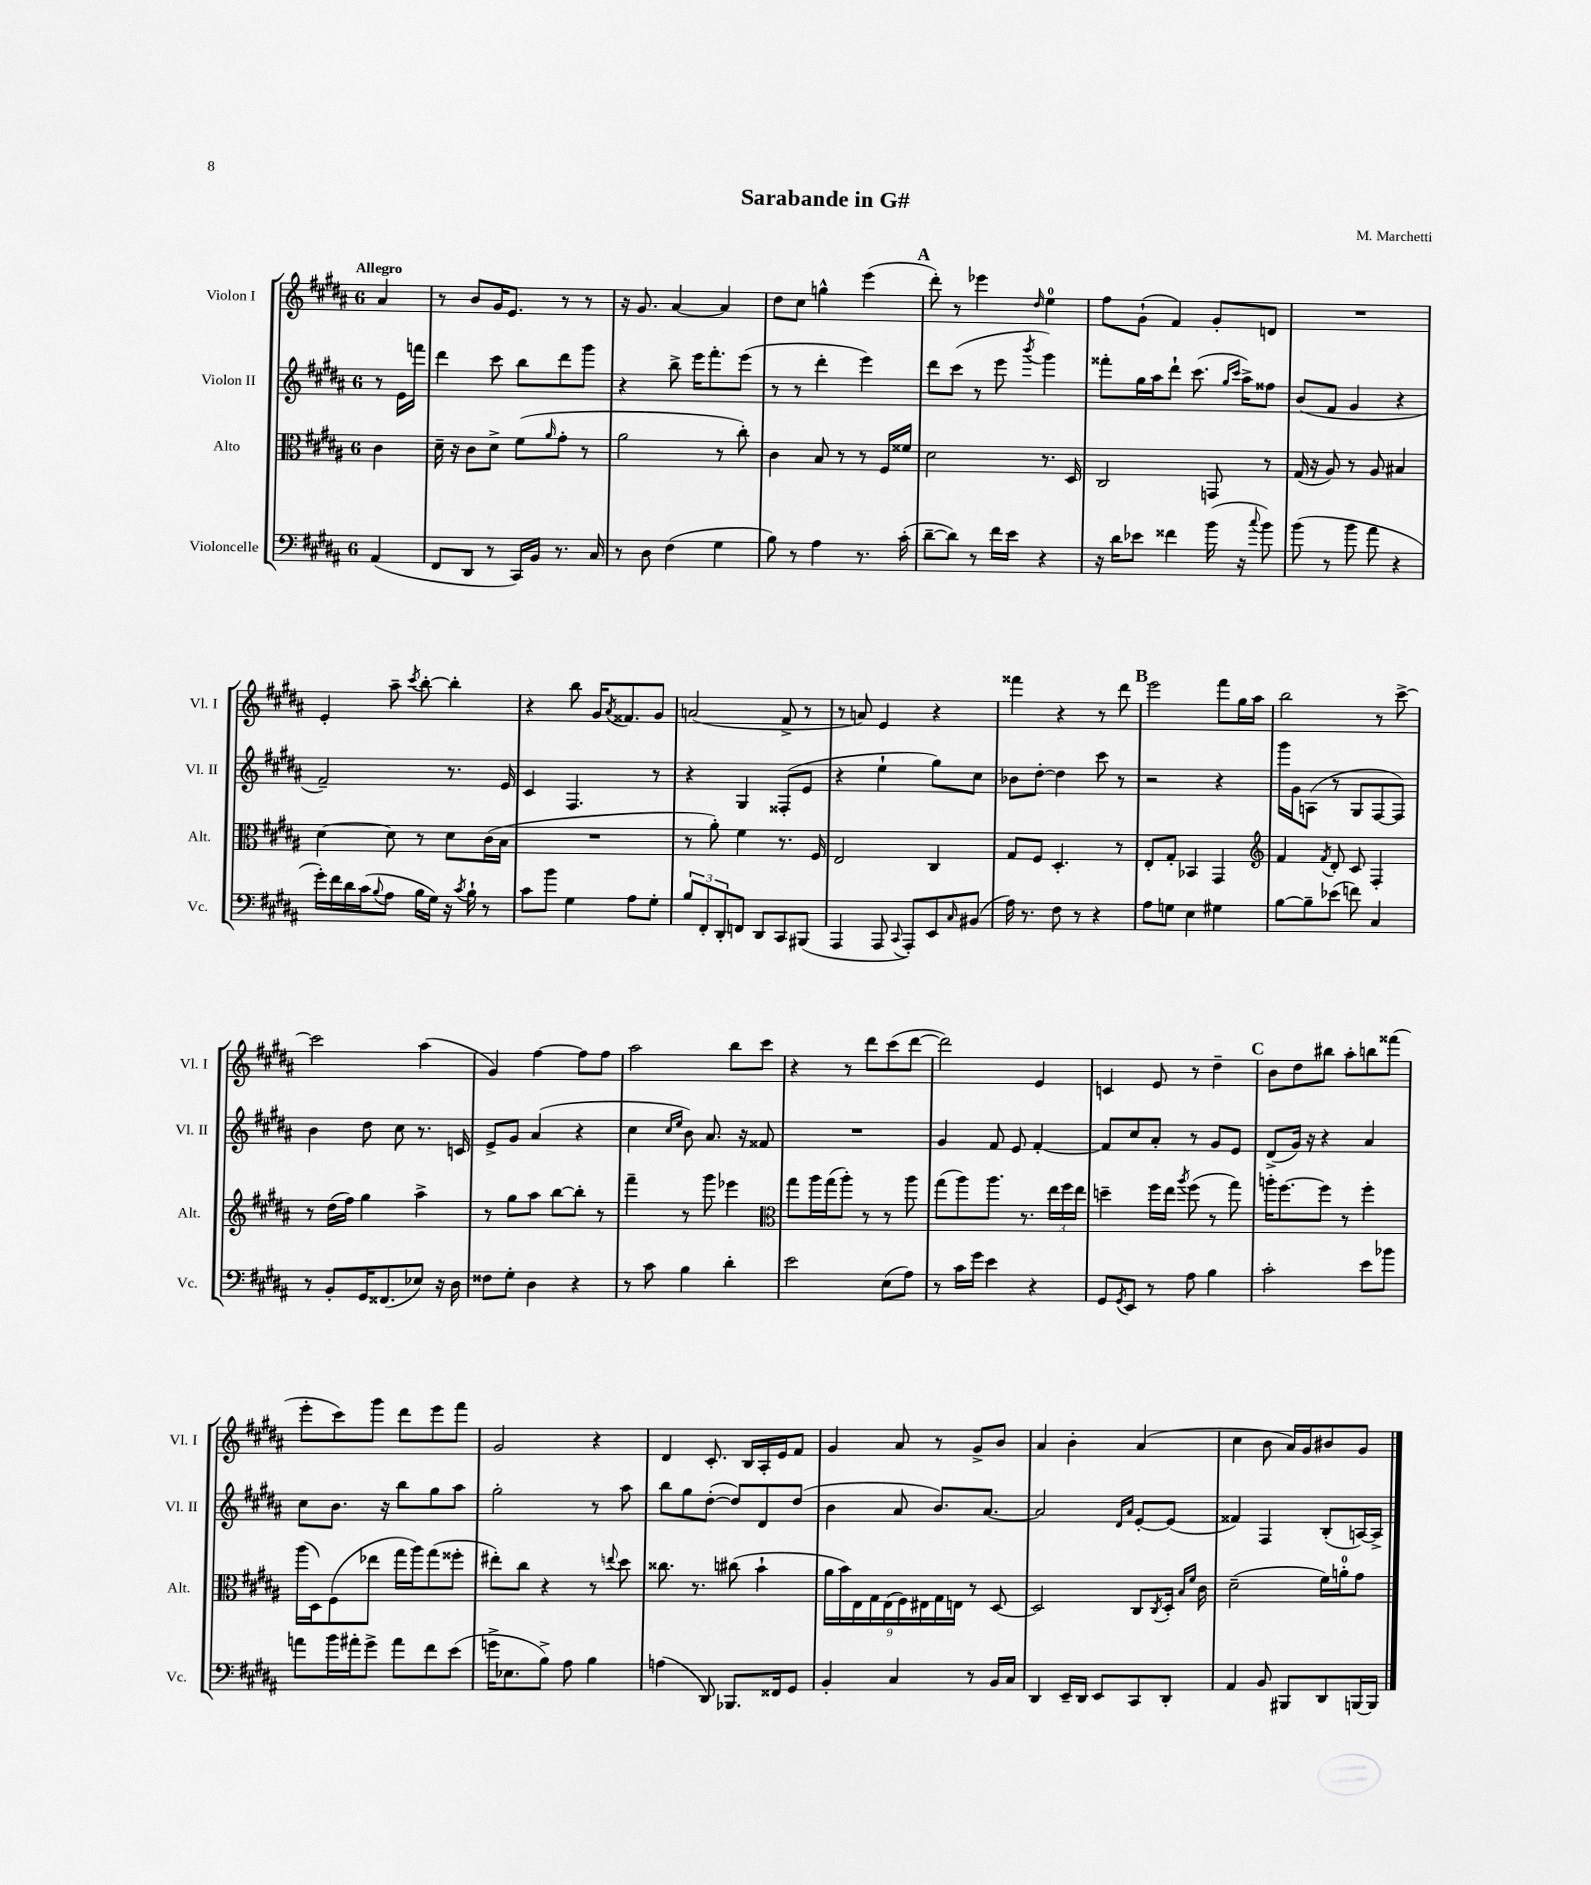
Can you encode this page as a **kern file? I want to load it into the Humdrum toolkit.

**kern	**kern	**kern	**kern
*staff4	*staff3	*staff2	*staff1
*clefF4	*clefC3	*clefG2	*clefG2
*k[f#c#g#d#a#]	*k[f#c#g#d#a#]	*k[f#c#g#d#a#]	*k[f#c#g#d#a#]
*M6/8	*M6/8	*M6/8	*M6/8
(4AA#/	4c#\	8r	4a#/
.	.	16e\LL	.
.	.	16fff\JJ	.
=	=	=	=
8FF#/L	16d#~\	4ddd#\	8r
.	16r	.	.
8DD#/J	8c#\L	.	8b/L
8r	8d#^\J	8ccc#\	16g#/K
.	.	.	8.e/J
16CC#/LL)	(8f#\L	8bb\L	.
16BB/JJ	.	.	.
.	16qqa#/	.	.
8.r	8g#'\J	8ddd#\	8r
.	8r	8ggg#\J	8r
16C#/	.	.	.
=	=	=	=
8r	2a#\	4r	16r
.	.	.	8.g#/
8D#\	.	.	.
(4F#\	.	8bb^\	[4a#/
.	.	16eee\LK	.
.	.	8.fff#'\	.
4G#\	8r	.	4a#/]
.	8cc#'\)	(8eee\J	.
=	=	=	=
8B\)	4c#\	8r	8dd#\L
8r	.	8r	8cc#\J
4A#\	8B/	4ddd#'\	4gg^^\
.	8r	.	.
8.r	8r	4eee\)	(4eee\
.	16F#/LL	.	.
(16c#'\	16f##/JJ	.	.
=	=	=	=
[8d#~\L	2d#\	8ddd#\L	8ddd#'\)
8d#\]J)	.	(8ccc#\J	8r
8r	.	8r	4eee-\
16f#\LL	.	8eee\	.
16e\JJ	.	.	.
.	.	8qbbb/	16qqdd#/
4r	8.r	4ggg#\)	4ee\
.	16D#/	.	.
=	=	=	=
16r	2C#/	8fff##'\L	8ff#\L
16d#\LK	.	.	.
8e-\J	.	16gg#\L	(8g#`\J
.	.	16aa#\J	.
4f##\	.	8ddd#`\J	4f#/)
.	.	(8.ccc#\	.
(16b\	8GG/	.	8g#'/L
.	.	16qqgg#/LL	.
.	.	16qqccc#/JJ	.
16r	.	16aa#^\LK)	.
8qqcc#/	.	.	.
8b\)	8r	8ff##\J	8d/J
=	=	=	=
(8b\	(16G#/	(8b/L	2.r
.	16r	.	.
8r	8A#/)	8f#/J	.
8b\	8r	4g#/	.
8a#\	8A#/	.	.
4r	4B#/	4r	.
=	=	=	=
16g#'\LL)	[4d#\	2f#~/)	4e'/
16f#\	.	.	.
16d#\	.	.	.
(16c#\J	.	.	.
8qqB/	.	.	.
8A#\J	8d#\]	.	8aa#~\
.	.	.	8qccc#/
16B\LL	8r	.	[8bb'\
16G#\JJ)	.	.	.
16r	8d#\L	8.r	4bb'\]
8qc#/	.	.	.
16B`\	.	.	.
8r	(16c#\L	.	.
.	16B\JJ	16e/	.
=	=	=	=
8c#\L	2.r	4c#/	4r
8b\J	.	.	.
4G#\	.	4.F#/	8bb\
.	.	.	16g#/LK
.	.	.	8qa#/
.	.	.	8.f##/
8A#\L	.	.	.
8G#'\J	.	8r	8g#/J
=	=	=	=
12B/L	8r	4r	(2a/
12FF#'/	.	.	.
.	8a#'\)	.	.
12DD#'/	.	.	.
8FF/J	4f#\	4G#/	.
8DD#/L	.	.	.
8CC#/	8.r	(8F##'/L	8f#^/
(8BBB#/J	.	8e/J	8r
.	16F#/	.	.
=	=	=	=
4AAA#/	2E/	4r	8r
.	.	.	8a/)
8AAA#/	.	4ee`\	4e/
8qqCC#/	.	.	.
8AAA#'/L)	.	.	.
8EE/	4C#/	8gg#\L)	4r
16qqC#/	.	.	.
(8BB#/J	.	8cc#\J	.
=	=	=	=
16A#\)	8G#/L	8b-\L	4fff##\
8.r	.	.	.
.	8F#/J	[8dd#'\J	.
8F#\	4.D#'/	4dd#\]	4r
8r	.	.	.
4r	.	8ccc#\	8r
.	8r	8r	8ddd#\
=	=	=	=
8A#\L	8E'/L	2r	2eee\
8G\J	8G#'/J	.	.
4E\	4BB-/	.	.
4G#\	4GG#/	4r	8fff#\L
.	.	.	16gg#\L
.	.	.	16aa#\JJ
=	=	=	=
*	*clefG2	*	*
[8B\L	4f#/	16ggg#\LL	2bb\
.	.	16g#\J	.
8B~\]	.	(8A\J	.
.	8qf#/	.	.
(8e-\J	8d#'/	8r	.
8f\)	8c#/	8G#/L	.
4C#/	4F#'/	[8F#/	8r
.	.	8F#/]J)	[8ccc#^\
=	=	=	=
8r	8r	4b\	2ccc#\]
8BB'/L	(16dd#\LL	.	.
.	16ff#\JJ)	.	.
16GG#/K	4gg#\	8dd#\	.
(8.FF##/	.	.	.
.	.	8cc#\	.
8E-/J)	4aa#^\	8.r	(4aa#\
16r	.	.	.
16D#\	.	16c/	.
=	=	=	=
8F##\L	8r	8e^/L	4g#/)
8G#'\J	8gg#\L	8g#/J	.
4D#\	8aa#\J	(4a#/	[4ff#\
.	[8bb\L	.	.
4r	8bb'\]J	4r	8ff#\]L
.	8r	.	8ff#\J
=	=	=	=
8r	4fff#~\	4cc#\	2aa#\
8c#\	.	.	.
.	.	16qqcc#/LL	.
.	.	16qqee/JJ	.
4B\	8r	8b\)	.
.	8ggg#\	8.a#/	.
4d#'\	4eee-\	.	8bb\L
.	.	16r	.
.	.	8f##/	8ccc#\J
=	=	=	=
*	*clefC3	*	*
2e\	8gg#\L	2.r	4r
.	16aa#\L	.	.
.	(16gg#\J	.	.
.	8aa#'\J)	.	8r
.	8r	.	8ddd#\L
(8E\L	8r	.	(8ccc#\
8A#\J)	8aa#\	.	[8ddd#\J
=	=	=	=
8r	(8gg#\L	4g#/	2ddd#\])
16c#\LL	8aa#\)	.	.
16g#\JJ	.	.	.
4e\	8.aa#\J	8f#/	.
.	.	8e/	.
.	8.r	.	.
4r	.	[4f#'/	4e/
.	24ee\LL	.	.
.	24ff#\	.	.
.	24ee\JJ	.	.
=	=	=	=
8GG#/L	4dd~\	8f#/]L	4c/
8qGG#/	.	.	.
8EE/J	.	8cc#/	.
8r	16ff#\LL	8a#'/J	8e/
.	16ee\JJ	.	.
.	8qaa#/	.	.
8A#\	(8ff#\	8r	8r
4B\	8r	8g#/L	4dd#~\
.	8gg#\)	8e/J	.
=	=	=	=
2c#'\	16aa'\LK	(8d#^/L	8b\L
.	[8.ff#\	.	.
.	.	16g#/Jk)	8dd#\
.	.	16r	.
.	8ff#\]J	4r	8bb#\J
.	8r	.	8aa#'\L
8e\L	4ff#'\	4a#/	8bb\
8b-\J	.	.	(8fff##\J
=	=	=	=
8a\L	(16aa#\LL	8cc#\L	8eee'\L
.	16D#\J)	.	.
16b\L	(8F#\	8.b\J	8ccc#\)
16a#'\J	.	.	.
8g#^\J	8ee-\J	.	8ggg#\J
.	.	16r	.
8a#\L	16gg#\LL	8bb\L	8ddd#\L
.	16aa#\J)	.	.
8f#\	(8gg#\	8gg#\	8eee\
(8e\J	8ff##'\J	8aa#\J	8fff#\J
=	=	=	=
16g^\LK	8ee#'\L)	2gg#'\	2g#/
8.E-\	.	.	.
.	8cc#\J	.	.
8B^\J)	4r	.	.
8A#\	.	.	.
4B\	8r	8r	4r
.	8qqee/	.	.
.	8dd#\	8aa#\	.
=	=	=	=
(4A\	8.cc##\	8bb\L	4d#/
.	.	8gg#\	.
.	8.r	.	.
8DD#/)	.	([8dd#'\J	8.c#'/
8.BBB-/L	(8cc#\	8dd#/]L)	.
.	.	.	16B/LL
.	4b`\	8d#/	16A#'/
16FF##/k	.	.	16e/J
8GG#/J	.	(8dd#/J	8f#/J
=	=	=	=
4BB'/	18a#\LL	4b\	4g#/
.	18b\)	.	.
.	18E\	.	.
.	18G#\	.	.
.	(18E\	.	.
4C#/	.	8a#/	8a#/
.	18F#\)	.	.
.	18E#\	.	.
.	.	8.b/L)	8r
.	18G#\	.	.
.	18E\JJ	.	.
8r	8r	.	8g#^/L
.	.	[8.a#/J	.
16BB/LL	[8D#/	.	8b/J
16C#/JJ	.	.	.
=	=	=	=
4DD#/	2D#/]	2a#/]	4a#/
16EE~/LL	.	.	4b'\
16DD#/JJ	.	.	.
8EE/L	.	.	.
.	.	16qqd#/LL	.
.	.	16qqa#/JJ	.
8CC#/	8C#/L	[8e'/L	(4a#/
.	8qC#/	.	.
8DD#'/J	16D#'/Jk	(8e/]J	.
.	16qqB/LL	.	.
.	16qqf#/JJ	.	.
.	16c#\	.	.
=	=	=	=
4AA#/	(2d#~\	4f##/)	4cc#\
8BB/	.	4F#/	8b\
8BBB#/L	.	.	16a#/LL)
.	.	.	16g#/J
8DD#/	16f#\LL)	(8B'/L	8b#/
.	16a'\J	.	.
[16BBB/L	8g#\J	[16A/L)	8g#/J
16BBB/]JJ	.	16A^/]JJ	.
==	==	==	==
*-	*-	*-	*-
